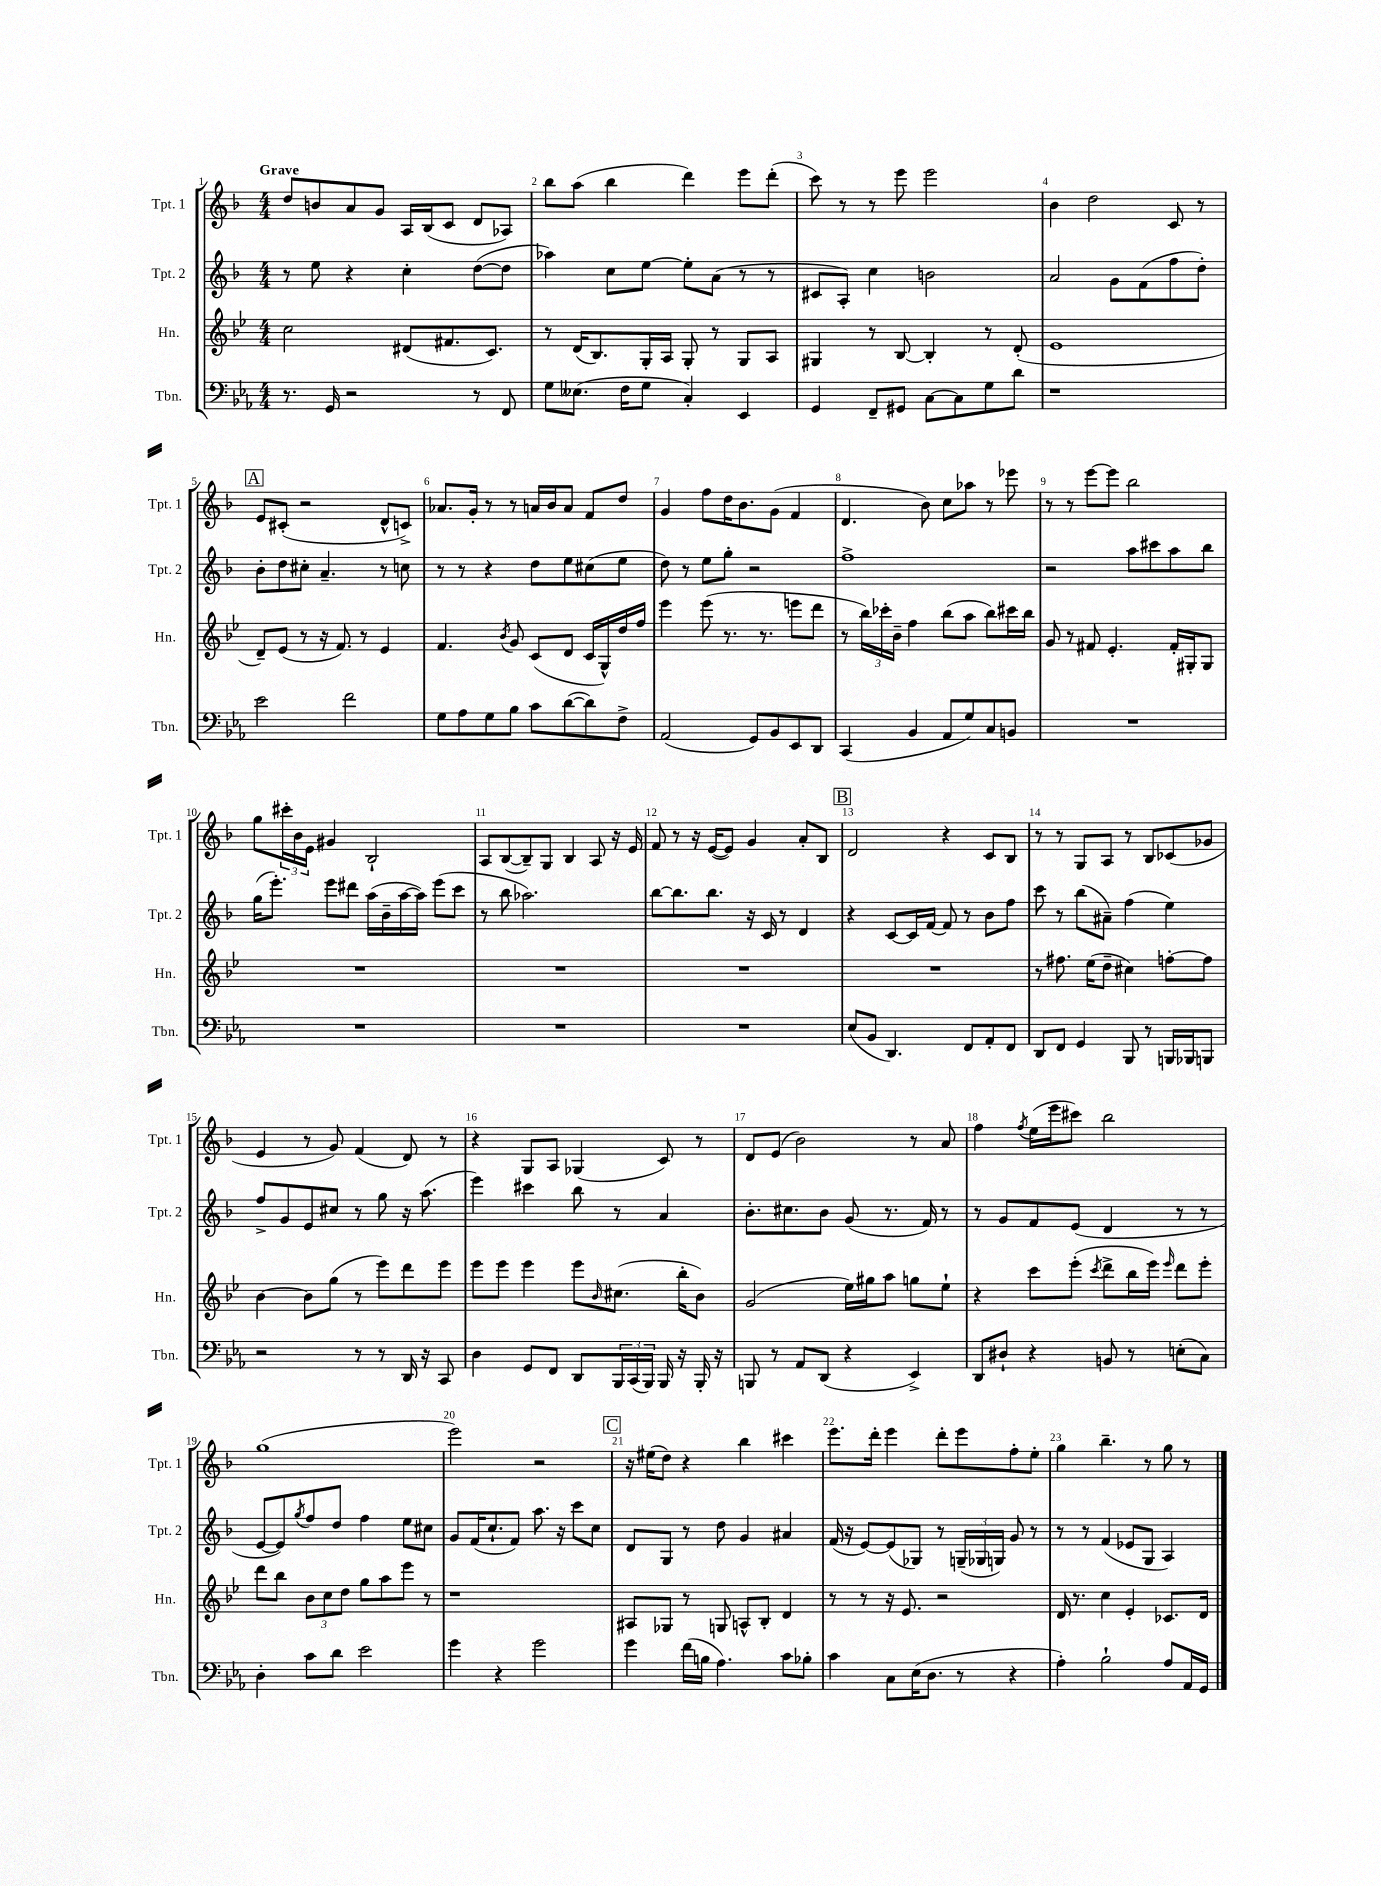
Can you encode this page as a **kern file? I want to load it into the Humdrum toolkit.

**kern	**kern	**kern	**kern
*part4	*part3	*part2	*part1
*staff4	*staff3	*staff2	*staff1
*I"Tbn.	*I"Hn.	*I"Tpt. 2	*I"Tpt. 1
*I'Tbn.	*I'Hn.	*I'Tpt. 2	*I'Tpt. 1
*clefF4	*clefG2	*clefG2	*clefG2
*k[b-e-a-]	*k[b-e-]	*k[b-]	*k[b-]
*M4/4	*M4/4	*M4/4	*M4/4
=1	=1	=1	=1
!	!	!	!LO:TX:a:B:t=Grave
8.r	2cc\	8r	8dd/L
.	.	8ee\	8bn/
16GG/	.	.	.
2r	.	4r	8a/
.	.	.	8g/J
.	(8d#X/L	4cc'\	16A/LL
.	.	.	(16B-/J
.	8.f#X/	.	8c/J
8r	.	([8dd\L	8d/L
.	8.c/J)	.	.
8FF/	.	8dd\J]	8A-X/J)
=2	=2	=2	=2
8G\L	8r	4aa-X\)	8bb-\L
(8.E--X\J	(16d/KL	.	(8aa\J
.	8.B-/)	.	.
.	.	8cc\L	4bb-\
16F\KL	.	.	.
8G\J	16G'/L	[8ee\J	.
.	16A/JJ	.	.
4C'/)	8G'/	8ee'\L]	4ddd\)
.	8r	(8a\J	.
4EE-/	8G/L	8r	8eee\L
.	8A/J	8r	(8ddd'\J
=3	=3	=3	=3
4GG/	4G#X/	8c#X/L	8ccc\)
.	.	8A'/J)	8r
8FF~/L	8r	4cc\	8r
8GG#X/J	[8B-/	.	8eee\
[8C\L	4B-'/]	2bn\	2eee\
8C\]	.	.	.
8G\	8r	.	.
8d\J	(8d'/	.	.
=4	=4	=4	=4
1r	1e-	2a/	4b-\
.	.	.	2dd\
.	.	8g\L	.
.	.	(8f\	.
.	.	8ff\	8c/
.	.	8dd'\J)	8r
!!LO:LB:g=z
!!LO:REH:place=s1:t=A
=5	=5	=5	=5
2e-\	8d~/L)	8b-'\L	8e/L
.	(8e-/J	8dd\	(8c#X'/J
.	8r	8cc#X'\J	2r
.	16r	4.a~/	.
.	8.f/)	.	.
2f\	.	.	.
.	8r	.	.
.	4e-/	8r	8d^^/L
.	.	8ccn\	8cn^/J)
=6	=6	=6	=6
8G\L	4.f/	8r	8.a-X/L
8A-\	.	8r	.
.	.	.	16g'/Jk
8G\	.	4r	8r
.	8qb-/	.	.
8B-\J	8g/	.	8r
8c\L	(8c/L	8dd\L	16an/LL
.	.	.	16b-/J
([8d\	8d/J	8ee\	8a/J
8d\])	16c/LL	(8cc#X\	8f/L
.	16G^^/)	.	.
8F^\J	16dd/	8ee\J	8dd/J
.	16ff/JJ	.	.
=7	=7	=7	=7
(2AA-/	4eee-\	8dd\)	4g/
.	.	8r	.
.	(8eee-\	8ee\L	8ff\L
.	8.r	8gg'\J	16dd\K
.	.	.	8.b-\
8GG/L)	.	2r	.
.	8.r	.	.
8BB-/	.	.	(8g\J
8EE-/	8eeen\L	.	4f/
8DD/J	8ddd\J	.	.
=8	=8	=8	=8
(4CC/	8r	1ff^	4.d/
.	24bb-\LL)	.	.
.	24ccc-X'\	.	.
.	24b-~\JJ	.	.
4BB-/	4ff\	.	.
.	.	.	8b-\)
8AA-/L	(8bb-\L	.	8cc\L
8G/)	8aa\J	.	8aa-X\J
8C/	8bb-\L)	.	8r
8BBn/J	16ccc#X\L	.	8eee-X\
.	16bb-\JJ	.	.
=9	=9	=9	=9
1r	8g/	2r	8r
.	8r	.	8r
.	8f#X/	.	[8eee\L
.	4.e-'/	.	8eee\J]
.	.	8aa\L	2bb-\
.	.	8ccc#X\	.
.	16f#'/LL	8aa\	.
.	16G#X'/J	.	.
.	8G#/J	8bb-\J	.
!!LO:LB:g=z
=10	=10	=10	=10
1r	1r	(16gg\KL	8gg\L
.	.	8.eee'\J)	.
.	.	.	24ccc#X'\L
.	.	.	24b-\
.	.	.	24e\JJ
.	.	8eee\L	4g#X/
.	.	8ddd#X\J	.
.	.	(16aa\LL	2B-`/
.	.	16b-~\	.
.	.	[16aa\	.
.	.	16aa\JJ])	.
.	.	(8eee\L	.
.	.	8ccc\J	.
=11	=11	=11	=11
1r	1r	8r	8A/L
.	.	8bb-\	([8B-/
.	.	2.aa-X\)	8B-~/])
.	.	.	8G/J
.	.	.	4B-/
.	.	.	8A/
.	.	.	16r
.	.	.	16e/
=12	=12	=12	=12
1r	1r	[8bb-\L	8f/
.	.	8.bb-\]	8r
.	.	.	16r
.	.	8.bb-\J	([16e/KL
.	.	.	8e/J])
.	.	16r	4g/
.	.	16c/	.
.	.	8r	.
.	.	4d/	8a'/L
.	.	.	8B-/J
!!LO:REH:place=s1:t=B
=13	=13	=13	=13
(8E-/L	1r	4r	2d/
8BB-/J	.	.	.
4.DD/)	.	[8c/L	.
.	.	16c/L]	.
.	.	[16f/JJ	.
.	.	8f/]	4r
8FF/L	.	8r	.
8AA-'/	.	8b-\L	8c/L
8FF/J	.	8ff\J	8B-/J
=14	=14	=14	=14
8DD/L	8r	8ccc\	8r
8FF/J	8.ff#X\	8r	8r
4GG/	.	(8bb-\L	8G/L
.	(16ee-\KL	.	.
.	8dd~\J	8a#X~\J)	8A/J
8BBB-/	4cc#X\)	(4ff\	8r
8r	.	.	8B-/L
16BBBn/LL	[8ffn'\L	4ee\)	(8c-X/
16BBB-X/J	.	.	.
8BBBn/J	8ff\J]	.	8g-X/J
!!LO:LB:g=z
=15	=15	=15	=15
2r	[4b-\	8ff^/L	4e/
.	.	8g/	.
.	8b-\L]	8e/	8r
.	(8gg\J	8cc#X/J	8g/)
8r	8r	8r	(4f/
8r	8eee-\L)	8gg\	.
16DD/	8ddd\	16r	8d/)
16r	.	(8.aa\	.
8CC/	8eee-\J	.	8r
=16	=16	=16	=16
4D\	8eee-\L	4eee\)	4r
.	8eee-\J	.	.
8GG/L	4eee-\	4ccc#X\	8G/L
8FF/J	.	.	8A/J
8DD/L	8eee-\L	8bb-\	(4G-X/
.	16qqb-/	.	.
24BBB-/L	(8.cc#X\J	8r	.
(24CC/	.	.	.
24BBB-/JJ)	.	.	.
16BBB-/	.	4a/	8c/)
16r	16bb-'\KL	.	.
16BBB-'/	8b-\J)	.	8r
16r	.	.	.
=17	=17	=17	=17
8BBBn/	(2g/	8.b-'\L	8d/L
8r	.	.	(8e/J
.	.	8.cc#X\	.
8AA-/L	.	.	2b-\)
(8DD/J	.	8b-\J	.
4r	16ee-\LL)	(8g/	.
.	16gg#X\J	.	.
.	8aa\J	8.r	.
4EE-^/)	8ggn\L	.	8r
.	.	16f/)	.
.	8ee-`\J	8r	8a/
=18	=18	=18	=18
8DD/L	4r	8r	4ff\
8D#X`/J	.	8g/L	.
.	.	.	8qff/
4r	8ccc\L	8f/	(16ee\LL
.	.	.	16eee\J
.	(8eee-'\J	(8e/J	8ccc#X\J)
.	8qccc/	.	.
8BBn/	8ddd^\L	4d/	2bb-\
8r	16bb-\L	.	.
.	16eee-\JJ)	.	.
.	16qqeee-/	.	.
(8En'\L	8ddd\L	8r	.
8C\J)	8eee-'\J	8r	.
!!LO:LB:g=z
=19	=19	=19	=19
4D'\	8ddd\L	[8e/L	(1gg
.	8bb-\J	8e/])	.
.	.	8qgg/	.
8c\L	12b-\L	8ff/	.
.	12cc\	.	.
8d\J	.	8dd/J	.
.	12dd\J	.	.
2e-\	8gg\L	4ff\	.
.	8aa\	.	.
.	8eee-\J	8ee\L	.
.	8r	8cc#X\J	.
=20	=20	=20	=20
4g\	1r	8g/L	2eee\)
.	.	(16f/K	.
.	.	8.cc`/	.
4r	.	.	.
.	.	8f/J)	.
2g\	.	8.aa\	2r
.	.	16r	.
.	.	8ccc\L	.
.	.	8cc\J	.
!!LO:REH:place=s1:t=C
=21	=21	=21	=21
4g\	8A#X/L	8d/L	16r
.	.	.	(16ee#X\KL
.	8G-X/J	8G/J	8dd\J)
(16f\LL	8r	8r	4r
16Bn\JJ	.	.	.
4.A-\)	8Gn/	8dd\	.
.	8An^^/L	4g/	4bb-\
.	8B-'/J	.	.
8c\L	4d/	4a#X/	4ccc#X\
8B-X'\J	.	.	.
=22	=22	=22	=22
4c\	8r	(16f/	8.eee\L
.	.	16r	.
.	8r	[8e/L)	.
.	.	.	16ddd'\Jk
8C\L	16r	(8e/]	4eee\
.	8.e-/	.	.
(16E-\K	.	8G-X/J)	.
8.D\J	.	.	.
.	2r	8r	8ddd'\L
8r	.	(24Gn~/LL	8eee\
.	.	24G-X/	.
.	.	24Gn/JJ)	.
4r	.	8g/	8ff'\
.	.	8r	8ee'\J
=23	=23	=23	=23
4A-'\)	16d/	8r	4gg\
.	8.r	.	.
.	.	8r	.
2B-`\	4cc\	(4f/	4.bb-~\
.	4e-'/	8e-X/L	.
.	.	8G/J	8r
8A-/L	8.c-X/L	4A/)	8gg\
16AA-/L	.	.	8r
16GG/JJ	16d/Jk	.	.
==	==	==	==
*-	*-	*-	*-
